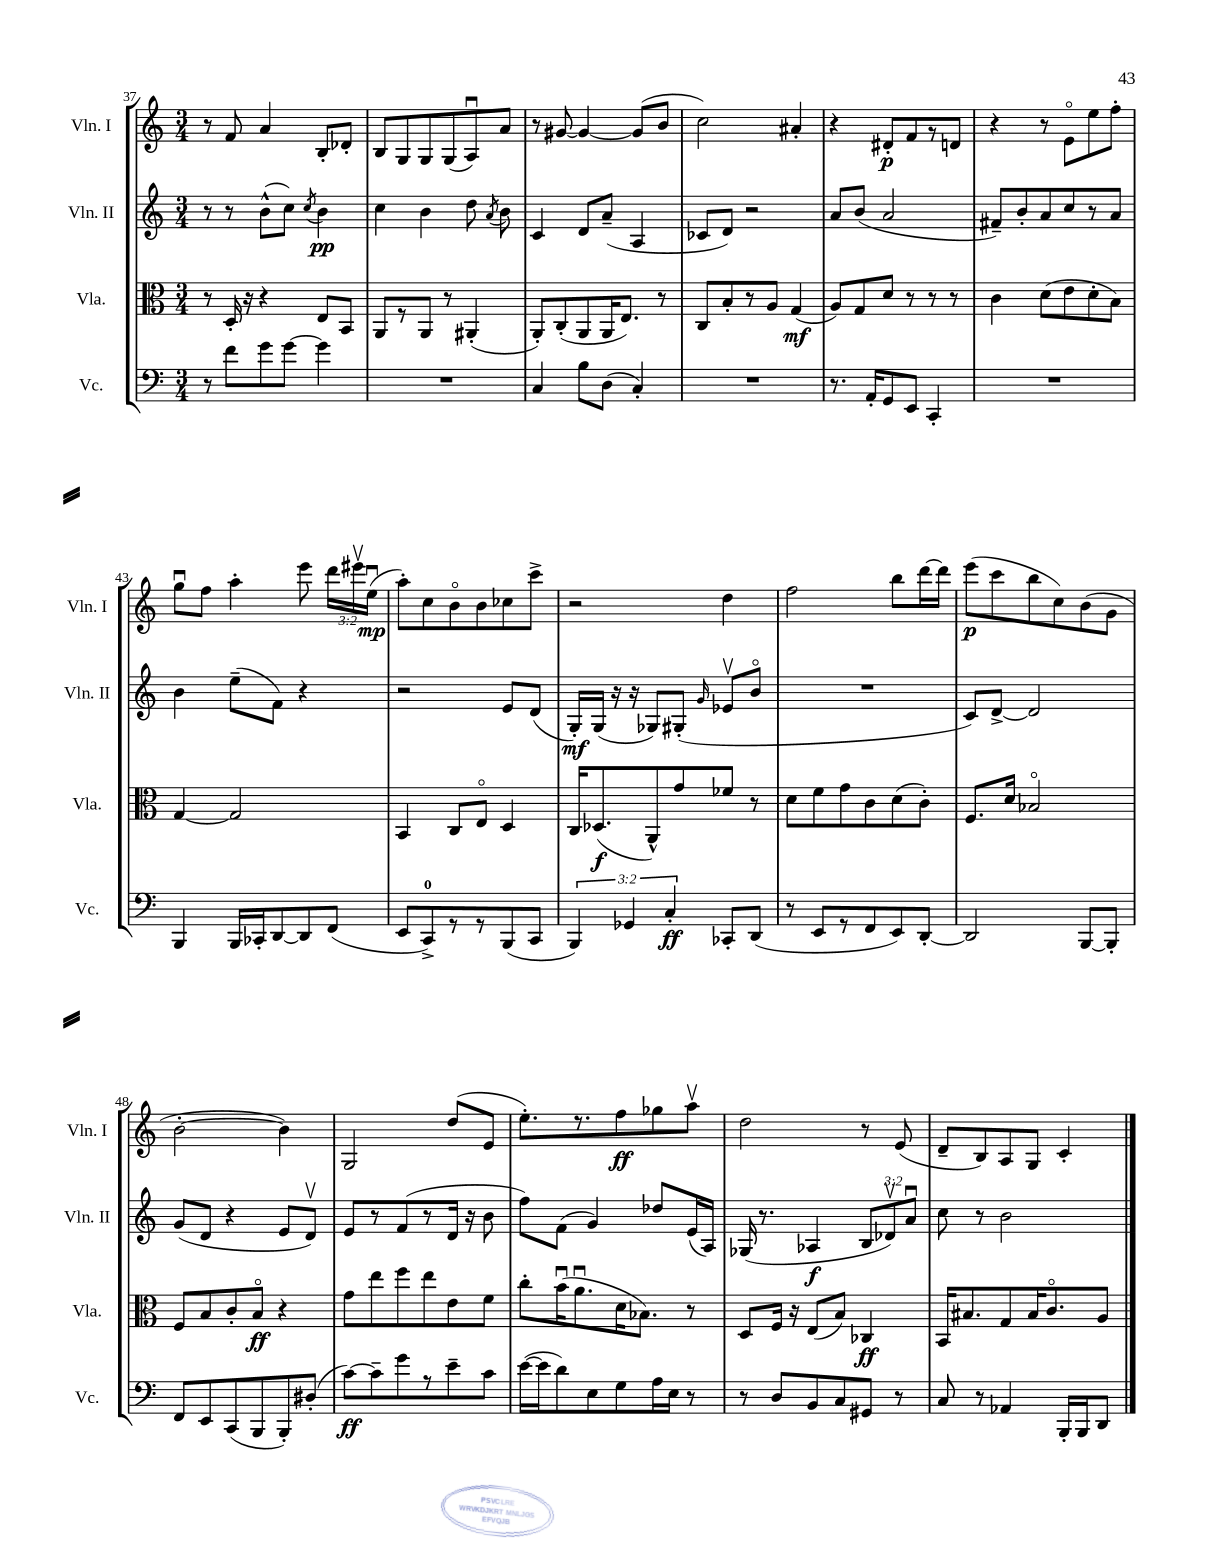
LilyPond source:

<<
\new StaffGroup <<
\new Staff = "s0" \with { instrumentName = "Vln. I" shortInstrumentName = "Vln. I" } {
    \clef treble \key c \major \numericTimeSignature \time 3/4 \override Staff.TupletNumber.text = #tuplet-number::calc-fraction-text
    \autoBeamOff r8 f'8 a'4 b8[-. des'8]-. |
    b8[ g8 g8 g8( a8\downbow) a'8] |
    r8 gis'8~ gis'4~ gis'8[( b'8] |
    c''2) ais'4-. |
    r4 dis'8[-.\p f'8 r8 d'8] |
    r4 r8 e'8[\flageolet e''8 f''8]-. |
    g''8[\downbow f''8] a''4-. e'''8 \tuplet 3/2 { d'''16[ eis'''16\upbow e''16]\downbow\mp( } |
    a''8[-.) c''8 b'8\flageolet b'8 ces''8 c'''8]-> |
    r2 d''4 |
    f''2 b''8[ d'''16~ d'''16] |
    e'''8[\p( c'''8 b''8 c''8) b'8( g'8] |
    b'2~-. b'4) |
    g2 d''8[( e'8] |
    e''8.[-.) r8. f''8\ff ges''8 a''8]\upbow |
    d''2 r8 e'8( |
    d'8[-- b8) a8 g8] c'4-. \bar "|." |
}
\new Staff = "s1" \with { instrumentName = "Vln. II" shortInstrumentName = "Vln. II" } {
    \clef treble \key c \major \numericTimeSignature \time 3/4 \override Staff.TupletNumber.text = #tuplet-number::calc-fraction-text
    \autoBeamOff r8 r8 b'8[-^( c''8]) \acciaccatura { c''8 } b'4\pp |
    c''4 b'4 d''8 \acciaccatura { a'8 } b'8 |
    c'4 d'8[ a'8]--( a4 |
    ces'8[ d'8]) r2 |
    a'8[ b'8]( a'2 |
    fis'8[--) b'8-. a'8 c''8 r8 a'8] |
    b'4 e''8[--( f'8]) r4 |
    r2 e'8[ d'8]( |
    g16[-.\mf) g16]( r16 r16 ges8[) gis8]-.( \grace { g'16 } ees'8[\upbow b'8]\flageolet |
    R2. |
    c'8[) d'8]~-> d'2 |
    g'8[( d'8] r4 e'8[ d'8]\upbow) |
    e'8[ r8 f'8( r8 d'16] r16 b'8 |
    f''8[) f'8]( g'4) des''8[ e'16( a16]) |
    ges16( r8. aes4\f \tuplet 3/2 { b8[ des'8\upbow) a'8]\downbow } |
    c''8 r8 b'2 \bar "|." |
}
\new Staff = "s2" \with { instrumentName = "Vla." shortInstrumentName = "Vla." } {
    \clef alto \key c \major \numericTimeSignature \time 3/4
    \autoBeamOff r8 d16-. r16 r4 e8[ b,8] |
    a,8[ r8 a,8] r8 ais,4-.( |
    a,8[-.) c8-.( a,8 a,16 e8.]) r8 |
    c8[ b8-. r8 a8] g4\mf( |
    a8[) g8 d'8] r8 r8 r8 |
    c'4 d'8[( e'8 d'8-. b8]) |
    g4~ g2 |
    b,4 c8[ e8]\flageolet d4 |
    c16[ des8.\f( a,8-^) g'8 fes'8] r8 |
    d'8[ f'8 g'8 c'8 d'8( c'8]-.) |
    f8.[ d'16] bes2\flageolet |
    f8[ b8 c'8-. b8]\flageolet\ff r4 |
    g'8[ e''8 f''8 e''8 e'8 f'8] |
    c''8[-. b'16\downbow( a'8.\downbow d'16 bes8.]) r8 |
    d8[ f16] r16 e8[( b8]) ces4\ff |
    b,16[ bis8. g8 bis16 c'8.\flageolet a8] \bar "|." |
}
\new Staff = "s3" \with { instrumentName = "Vc." shortInstrumentName = "Vc." } {
    \clef bass \key c \major \numericTimeSignature \time 3/4 \override Staff.TupletNumber.text = #tuplet-number::calc-fraction-text
    \autoBeamOff r8 f'8[ g'8 g'8]~ g'4 |
    R2. |
    c4 b8[ d8]( c4-.) |
    R2. |
    r8. a,16[-. g,8 e,8] c,4-. |
    R2. |
    b,,4 b,,16[ ces,16-. d,8~ d,8 f,8]( |
    e,8[ c,8-0->) r8 r8 b,,8( c,8] |
    \tuplet 3/2 { b,,4) ges,4 c4-.\ff } ces,8[-. d,8]( |
    r8 e,8[ r8 f,8 e,8) d,8]~-. |
    d,2 b,,8[~ b,,8]-. |
    f,8[ e,8 c,8( b,,8 b,,8-.) dis8]-.( |
    c'8[~\ff) c'8-- g'8 r8 e'8-- c'8] |
    e'16[~( e'16 d'8) e8 g8 a16 e16] r8 |
    r8 d8[ b,8 c8 gis,8] r8 |
    c8 r8 aes,4 b,,16[-. b,,16 d,8] \bar "|." |
}
>>
>>
\layout { \context { \Score currentBarNumber = #37 } }
